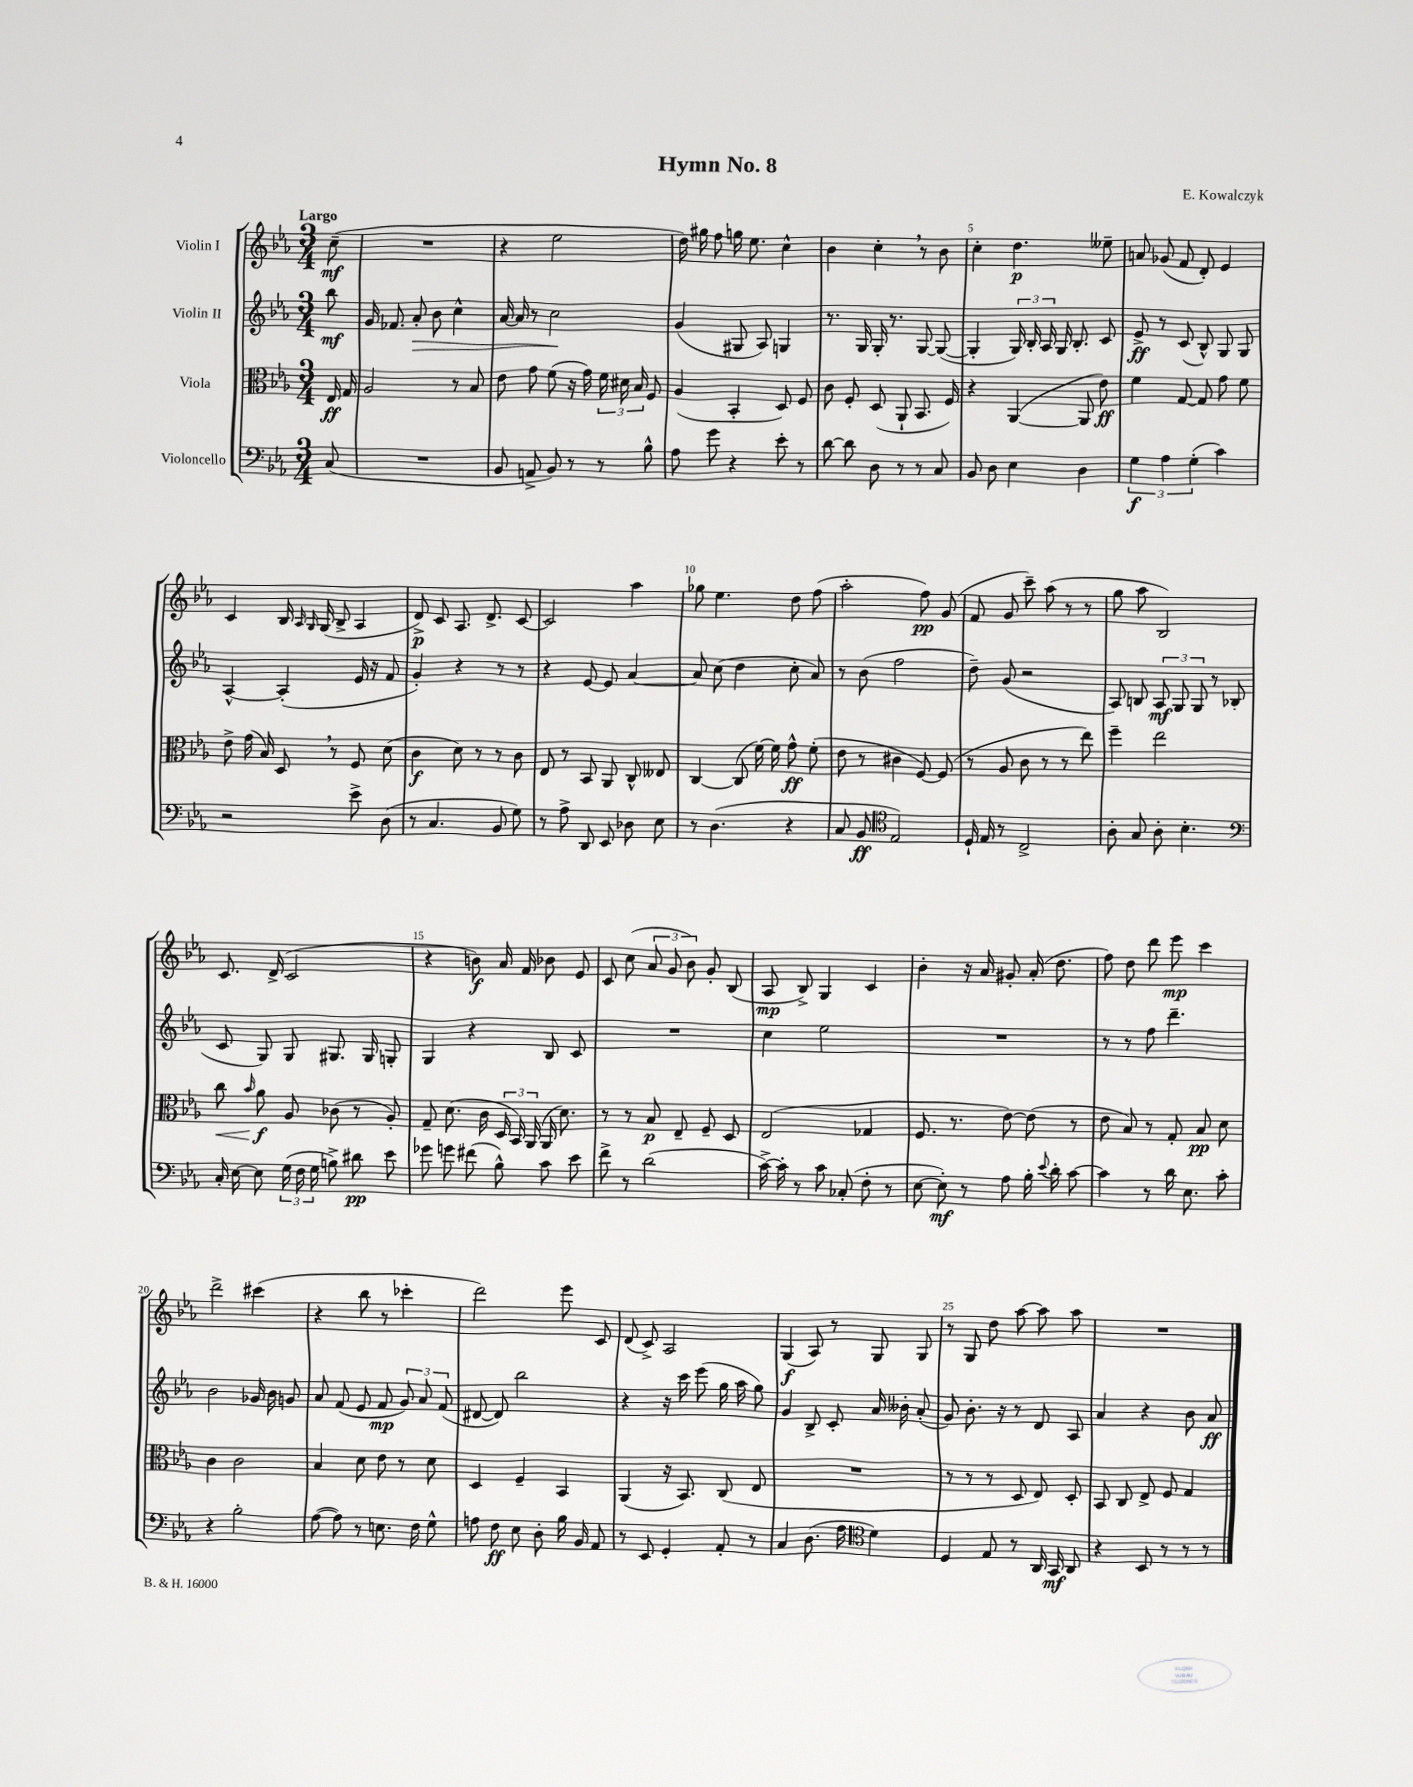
\header { title = "Hymn No. 8" composer = "E. Kowalczyk" }
<<
\new StaffGroup <<
\new Staff = "s0" \with { instrumentName = "Violin I" } {
    \clef treble \key ees \major \numericTimeSignature \time 3/4 \partial 8 \tempo "Largo"
    \autoBeamOff c''8--\mf( |
    R2. |
    r4 ees''2 |
    d''16) gis''16 f''8 g''16 ees''8. c''4-^ |
    bes'4 c''4-. \breathe r8 bes'8 |
    c''4-. d''4.\p eeses''8-- |
    a'8 ges'8( f'8 d'8-.) ees'4 |
    c'4 bes16 \grace { aes16 g16 } g16( bes8-> aes4 |
    d'8->\p) c'8 aes8. d'8.-> c'8~ |
    c'2 aes''4 |
    ges''8 ees''4. d''8 f''8( |
    aes''2-. f''8\pp) g'8( |
    f'8 g'8 c'''8--) aes''8( r8 r8 |
    g''8 aes''8 bes2) |
    c'8. d'16->( c'2 |
    r4 b'8\f) aes'16 f'16 bes'8 ees'8 |
    c'8 c''8( \tuplet 3/2 { aes'8 g'8 bes'8) } g'8-. bes8( |
    aes8\mp bes8->) g4 c'4 |
    bes'4-. r16 aes'16 gis'8-. aes'16-.( d''8. |
    f''8) d''8 d'''8 ees'''8\mp c'''4 |
    d'''2-> cis'''4( |
    r4 bes''8 r8 ces'''4-. |
    d'''2) ees'''8 c'8 |
    d'8( c'8->) aes2 |
    g4\f( aes8) r8 g8 g8 |
    r8 g8 d''8 aes''8~ aes''8 aes''8 |
    R2. \bar "|." |
}
\new Staff = "s1" \with { instrumentName = "Violin II" } {
    \clef treble \key ees \major \numericTimeSignature \time 3/4 \partial 8
    \autoBeamOff bes''8\mf |
    g'16 fes'8. aes'8-.\> bes'8 c''4-^ |
    aes'16~ aes'16 r8 c''2\! |
    g'4( gis8 aes8) g4 |
    r8. g16 g16-. r8. g8~ g8~( |
    g4-. \tuplet 3/2 { g16) bes16-. aes16 } g16 bes8.-. c'8 |
    ees'8->\ff r8 c'8( bes8-^) g8 g8 |
    aes4~-^ aes4-.( ees'16 r16 f'8 |
    g'4-.) r4 r8 r8 |
    r4 ees'8~ ees'8 aes'4~ |
    aes'8 c''8( d''4 c''8-. aes'8) |
    r8 bes'8( f''2 |
    d''8--) g'8( r2 |
    aes8) b8 \tuplet 3/2 { aes8\mf g8 g8 } r8 bes8( |
    c'8 g8) g8 gis8. gis16 g8-. |
    g4 r4 bes8 c'8 |
    R2. |
    c''4 ees''2 |
    R2. |
    r8 r8 f''8 d'''4.-- |
    bes'2 ges'16 bes'16 g'8 |
    aes'8 f'8( ees'8 f'8\mp \tuplet 3/2 { g'8) aes'8 f'8( } |
    dis'8~ dis'8) bes''2 |
    r4 r16 c'''16 ees'''8( g''16 aes''16 g''8) |
    g'4 bes8-> c'8-. aes'16 beses'16-. aes'8-.( |
    g'8) bes'8.-. r16 r8 d'8 aes8 |
    aes'4 r4 bes'8 aes'8\ff \bar "|." |
}
\new Staff = "s2" \with { instrumentName = "Viola" } {
    \clef alto \key ees \major \numericTimeSignature \time 3/4 \partial 8
    \autoBeamOff ees16\ff g16 |
    aes2 r8 bes8 |
    ees'8 g'8 f'8( r16 g'16) \tuplet 3/2 { f'16 dis'16 bes16 } f8 |
    aes4( bes,4-. d8) f8 |
    c'8 f8-. d8( aes,8-! bes,8. f16) |
    r4 aes,4~( aes,8 ees'8\ff) |
    f'4 g8~ g8 g'8 f'8 |
    ees'8-> g'16( bes16) d8 \breathe r8 f8 d'8( |
    c'4\f d'8) r8 r8 c'8 |
    ees8 r8 bes,8 aes,8 c8-^ eeses8 |
    c4~ c8( f'16~) f'16 g'8-^\ff f'8-.( |
    ees'8 r8 cis'4 f8~) f8( |
    r8 aes8 c'8 r8 r8 ees''8) |
    f''4-- ees''2 |
    c''8\< \grace { bes'16 } aes'8\f\! aes8 ces'8( r8 aes8-.) |
    g8-- d'8.( c'16 \tuplet 3/2 { d16 bes,16) aes,16( } aes,16 d'8.) |
    r8 r8 bes8\p ees8-- f8-- d8 |
    ees2( ges4 |
    f8. r8. ees'8~) ees'8( r8 |
    ees'8 bes8) r8 g8-. bes8\pp d'8 |
    c'4 c'2 |
    bes4 d'8 ees'8 r8 d'8 |
    d4 f4-- bes,4 |
    aes,4( r16 bes,8.) c8( ees8 |
    R2. |
    r8 r8 r8 d8 ees8) d8-. |
    bes,8 c8 ees8-> f8 g4 \bar "|." |
}
\new Staff = "s3" \with { instrumentName = "Violoncello" } {
    \clef bass \key ees \major \numericTimeSignature \time 3/4 \partial 8
    \autoBeamOff c8( |
    R2. |
    bes,8 a,8-> bes,8) r8 r8 bes8-^ |
    aes8 g'8 r4 ees'8-. r8 |
    d'8~ d'8 d8 r8 r8 c8 |
    bes,8 d8 ees4 d4 |
    \tuplet 3/2 { g4\f aes4 g4-.( } c'4) |
    r2 ees'8-> d8( |
    r8 c4. bes,8 g8) |
    r8 aes8-> d,8 ees,8 des8 ees8 |
    r8 d4.( r4 |
    c8 bes,8\ff \clef tenor ees2) |
    d16-! ees16 r8 c2-> |
    aes8-. g8 aes8-. bes4.-. |
    \clef bass c16-. ees16~ ees8 \tuplet 3/2 { g16( f16 g16 } b8->) dis'8\pp ees'8 |
    ges'8 g'8 fis'8( bes8-^) c'8 ees'8 |
    f'8-> r8 d'2( |
    c'16~->) c'16-. r8 c'8 ces8-.( f8-. r8 |
    ees8~ ees8-.\mf) r8 aes8 bes16-. \appoggiatura { ees'8 } d'16-. c'8~ |
    c'4 r8 d'16 ees8. c'8-. |
    r4 bes2-. |
    aes8~( aes8) r8 e8. f16 g8-^ |
    a8 f8\ff ees8 d8-. bes16 bes,16 aes,8 |
    r8 ees,8 g,4-. aes,8-. r8 |
    c4 d8.( aes16 \clef tenor d'4) |
    d4 ees8 r8 aes,16 g,16\mf aes,8 |
    r4 bes,8 r8 r8 r8 \bar "|." |
}
>>
>>
\layout { \context { \Score \override BarNumber.break-visibility = ##(#f #t #t) barNumberVisibility = #(every-nth-bar-number-visible 5) } }
